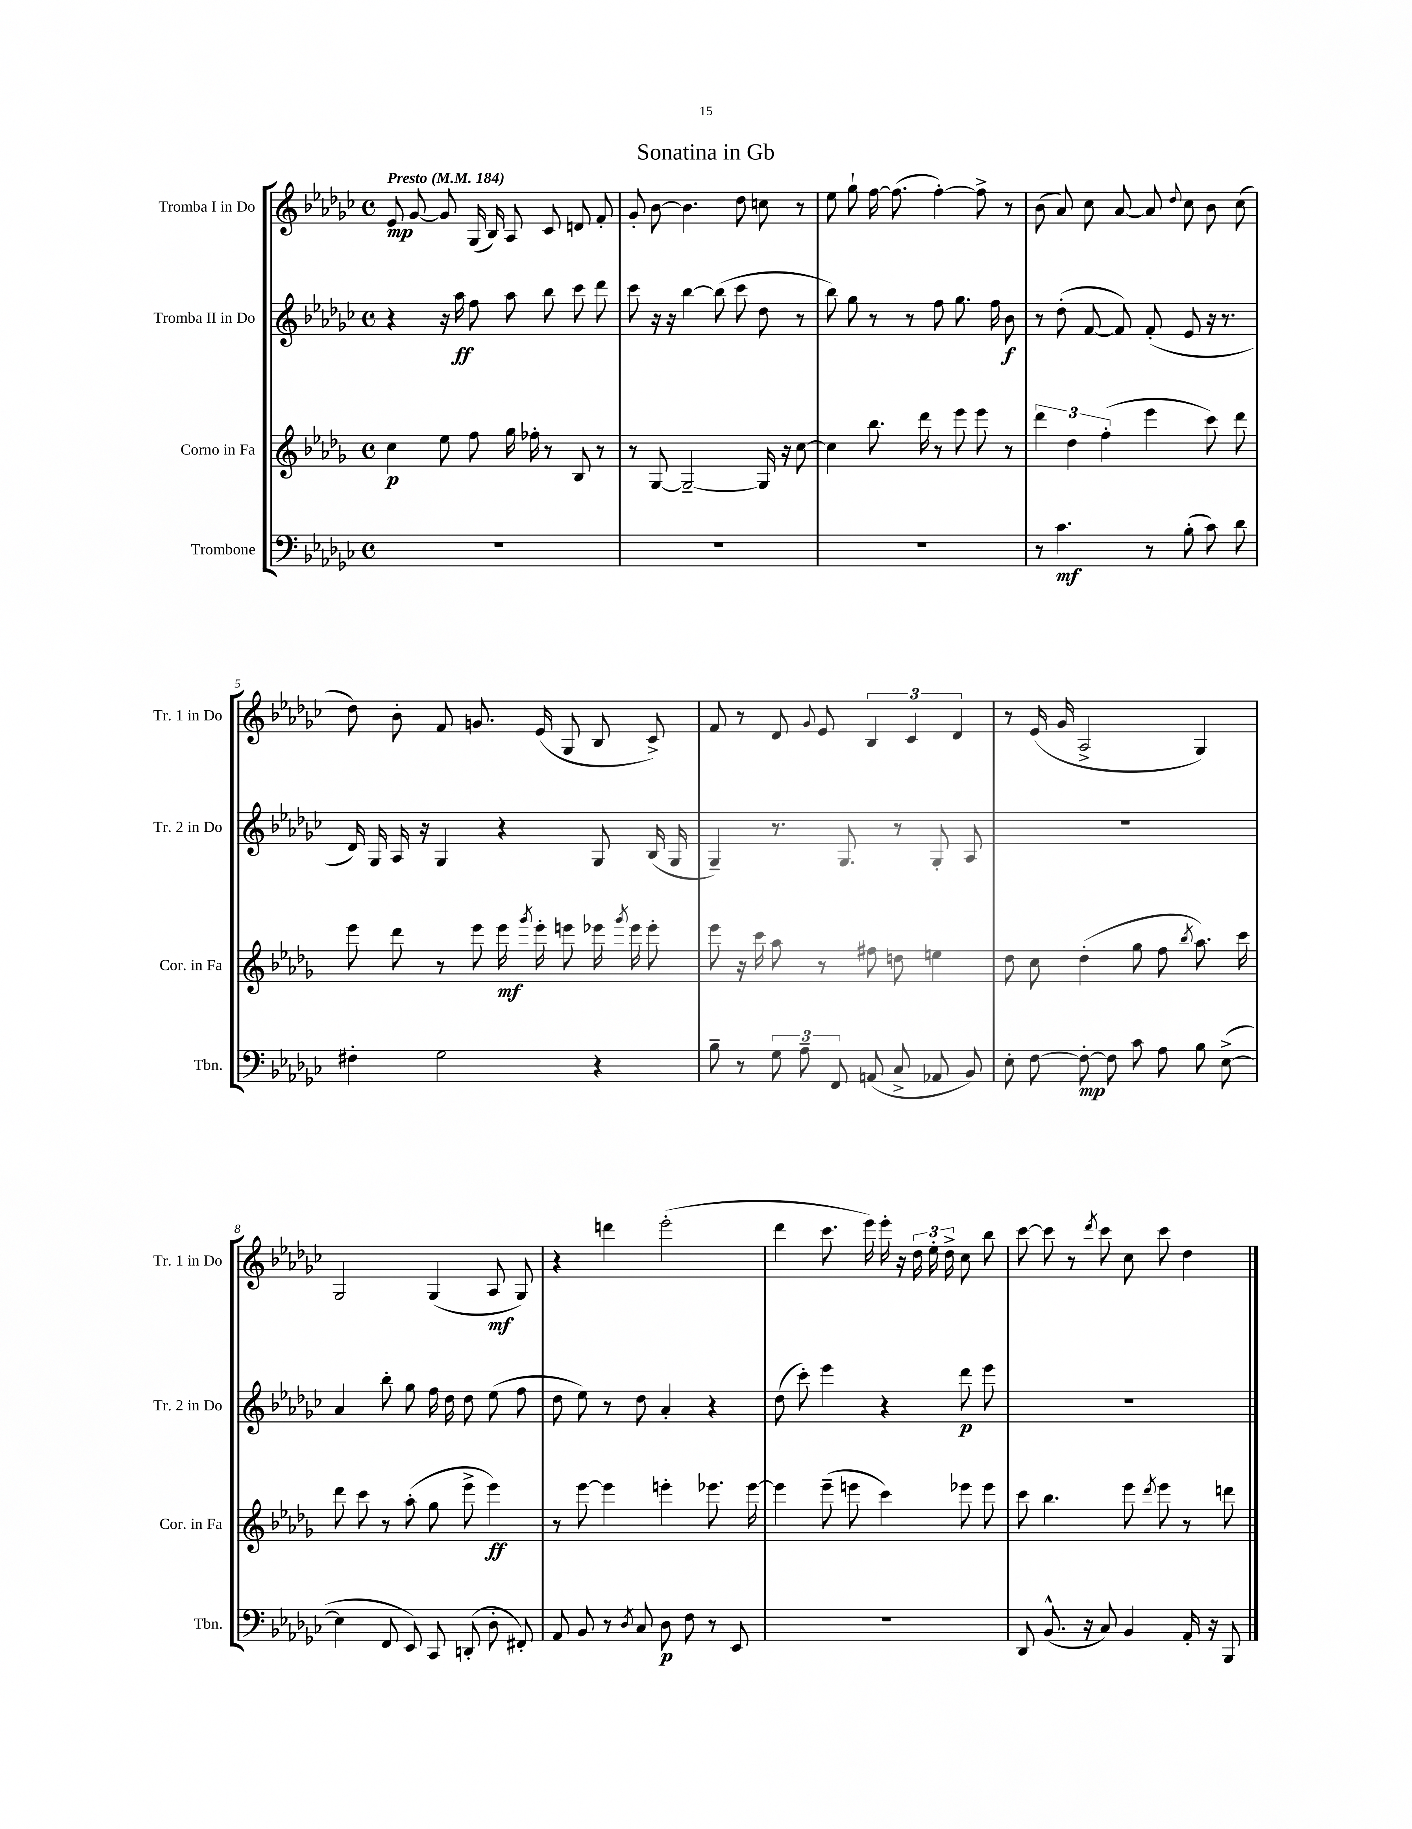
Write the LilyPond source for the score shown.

\header { title = "Sonatina in Gb" }
<<
\new StaffGroup <<
\new Staff = "s0" \with { instrumentName = "Tromba I in Do" shortInstrumentName = "Tr. 1 in Do" } {
    \clef treble \key ges \major \defaultTimeSignature \time 4/4 \tempo "Presto" 4 = 184
    \autoBeamOff ees'8\mp ges'8~ ges'8 ges16( bes16) aes8 ces'8 d'8 f'8-. |
    ges'8-. bes'8~ bes'4. des''8 c''8 r8 |
    ees''8 ges''8-! f''16~ f''8.( f''4~-.) f''8-> r8 |
    bes'8( aes'8) ces''8 aes'8~ aes'8 \appoggiatura { des''8 } ces''8 bes'8 ces''8( |
    des''8) bes'8-. f'8 g'8. ees'16( ges8 bes8 ces'8->) |
    f'8 r8 des'8 \appoggiatura { ges'8 } ees'8 \tuplet 3/2 { bes4 ces'4 des'4 } |
    r8 ees'16( ges'16 aes2-> ges4) |
    ges2 ges4( aes8\mf ges8) |
    r4 d'''4 ees'''2-.( |
    des'''4 ces'''8. ees'''16) ees'''16-. r16 \tuplet 3/2 { des''16 ees''16-. des''16-> } ces''8 bes''8 |
    ces'''8~ ces'''8 r8 \acciaccatura { des'''8 } ces'''8 ces''8 ces'''8 des''4 \bar "|." |
}
\new Staff = "s1" \with { instrumentName = "Tromba II in Do" shortInstrumentName = "Tr. 2 in Do" } {
    \clef treble \key ges \major \defaultTimeSignature \time 4/4
    \autoBeamOff r4 r16 aes''16\ff f''8 aes''8 bes''8 ces'''8 des'''8 |
    ces'''8 r16 r16 bes''4~ bes''8( ces'''8 des''8 r8 |
    bes''8) ges''8 r8 r8 f''8 ges''8. f''16 bes'8\f |
    r8 des''8-.( f'8~ f'8) f'8-.( ees'8 r16 r8. |
    des'16) ges16 aes16 r16 ges4 r4 ges8 bes16( ges16 |
    ges4--) r8. ges8. r8 ges8-. aes8 |
    r1 |
    aes'4 bes''8-. ges''8 f''16 des''16 des''8 ees''8( f''8 |
    des''8 ees''8) r8 des''8 aes'4-. r4 |
    des''8( ces'''8-.) ees'''4 r4 des'''8\p ees'''8 |
    R1 \bar "|." |
}
\new Staff = "s2" \with { instrumentName = "Corno in Fa" shortInstrumentName = "Cor. in Fa" } {
    \clef treble \key des \major \defaultTimeSignature \time 4/4
    \autoBeamOff c''4\p ees''8 f''8 ges''16 fes''16-. r8 bes8 r8 |
    r8 ges8~ ges2~-- ges16 r16 c''8~ |
    c''4 bes''8. des'''16 r8 ees'''8 ees'''8 r8 |
    \tuplet 3/2 { des'''4 des''4 f''4-.( } ees'''4 c'''8) des'''8 |
    ees'''8 des'''8 r8 ees'''8 ees'''16\mf \acciaccatura { ges'''8 } ees'''16-. e'''8 ees'''16 \acciaccatura { ges'''8 } ees'''16 ees'''8-. |
    ees'''8 r16 c'''16 aes''8 r8 fis''8 d''8 e''4 |
    des''8 c''8 des''4-.( ges''8 f''8 \acciaccatura { bes''8 } aes''8.) c'''16 |
    des'''8 c'''8 r8 aes''8-.( ges''8 ees'''8-> ees'''4\ff) |
    r8 ees'''8~ ees'''4 e'''4-. ees'''8. ees'''16~ |
    ees'''4 ees'''8--( e'''8 c'''4) ees'''8 ees'''8 |
    c'''8 bes''4. ees'''8 \acciaccatura { des'''8 } ees'''8 r8 d'''8 \bar "|." |
}
\new Staff = "s3" \with { instrumentName = "Trombone" shortInstrumentName = "Tbn." } {
    \clef bass \key ges \major \defaultTimeSignature \time 4/4
    \autoBeamOff R1 |
    R1 |
    R1 |
    r8 ces'4.\mf r8 bes8-.( ces'8) des'8 |
    fis4-. ges2 r4 |
    bes8-- r8 \tuplet 3/2 { ges8 aes8-- f,8 } a,8( ces8-> aes,8 bes,8) |
    ees8-. f8~ f8~-.\mp f8 ces'8 aes8 bes8 ees8~->( |
    ees4 f,8 ees,8) ces,8 d,8-.( des8-. fis,8-.) |
    aes,8 bes,8 r8 \acciaccatura { des8 } ces8 des8\p f8 r8 ees,8 |
    R1 |
    des,8 bes,8.-^( r16 ces8) bes,4 aes,16-. r16 bes,,8 \bar "|." |
}
>>
>>
